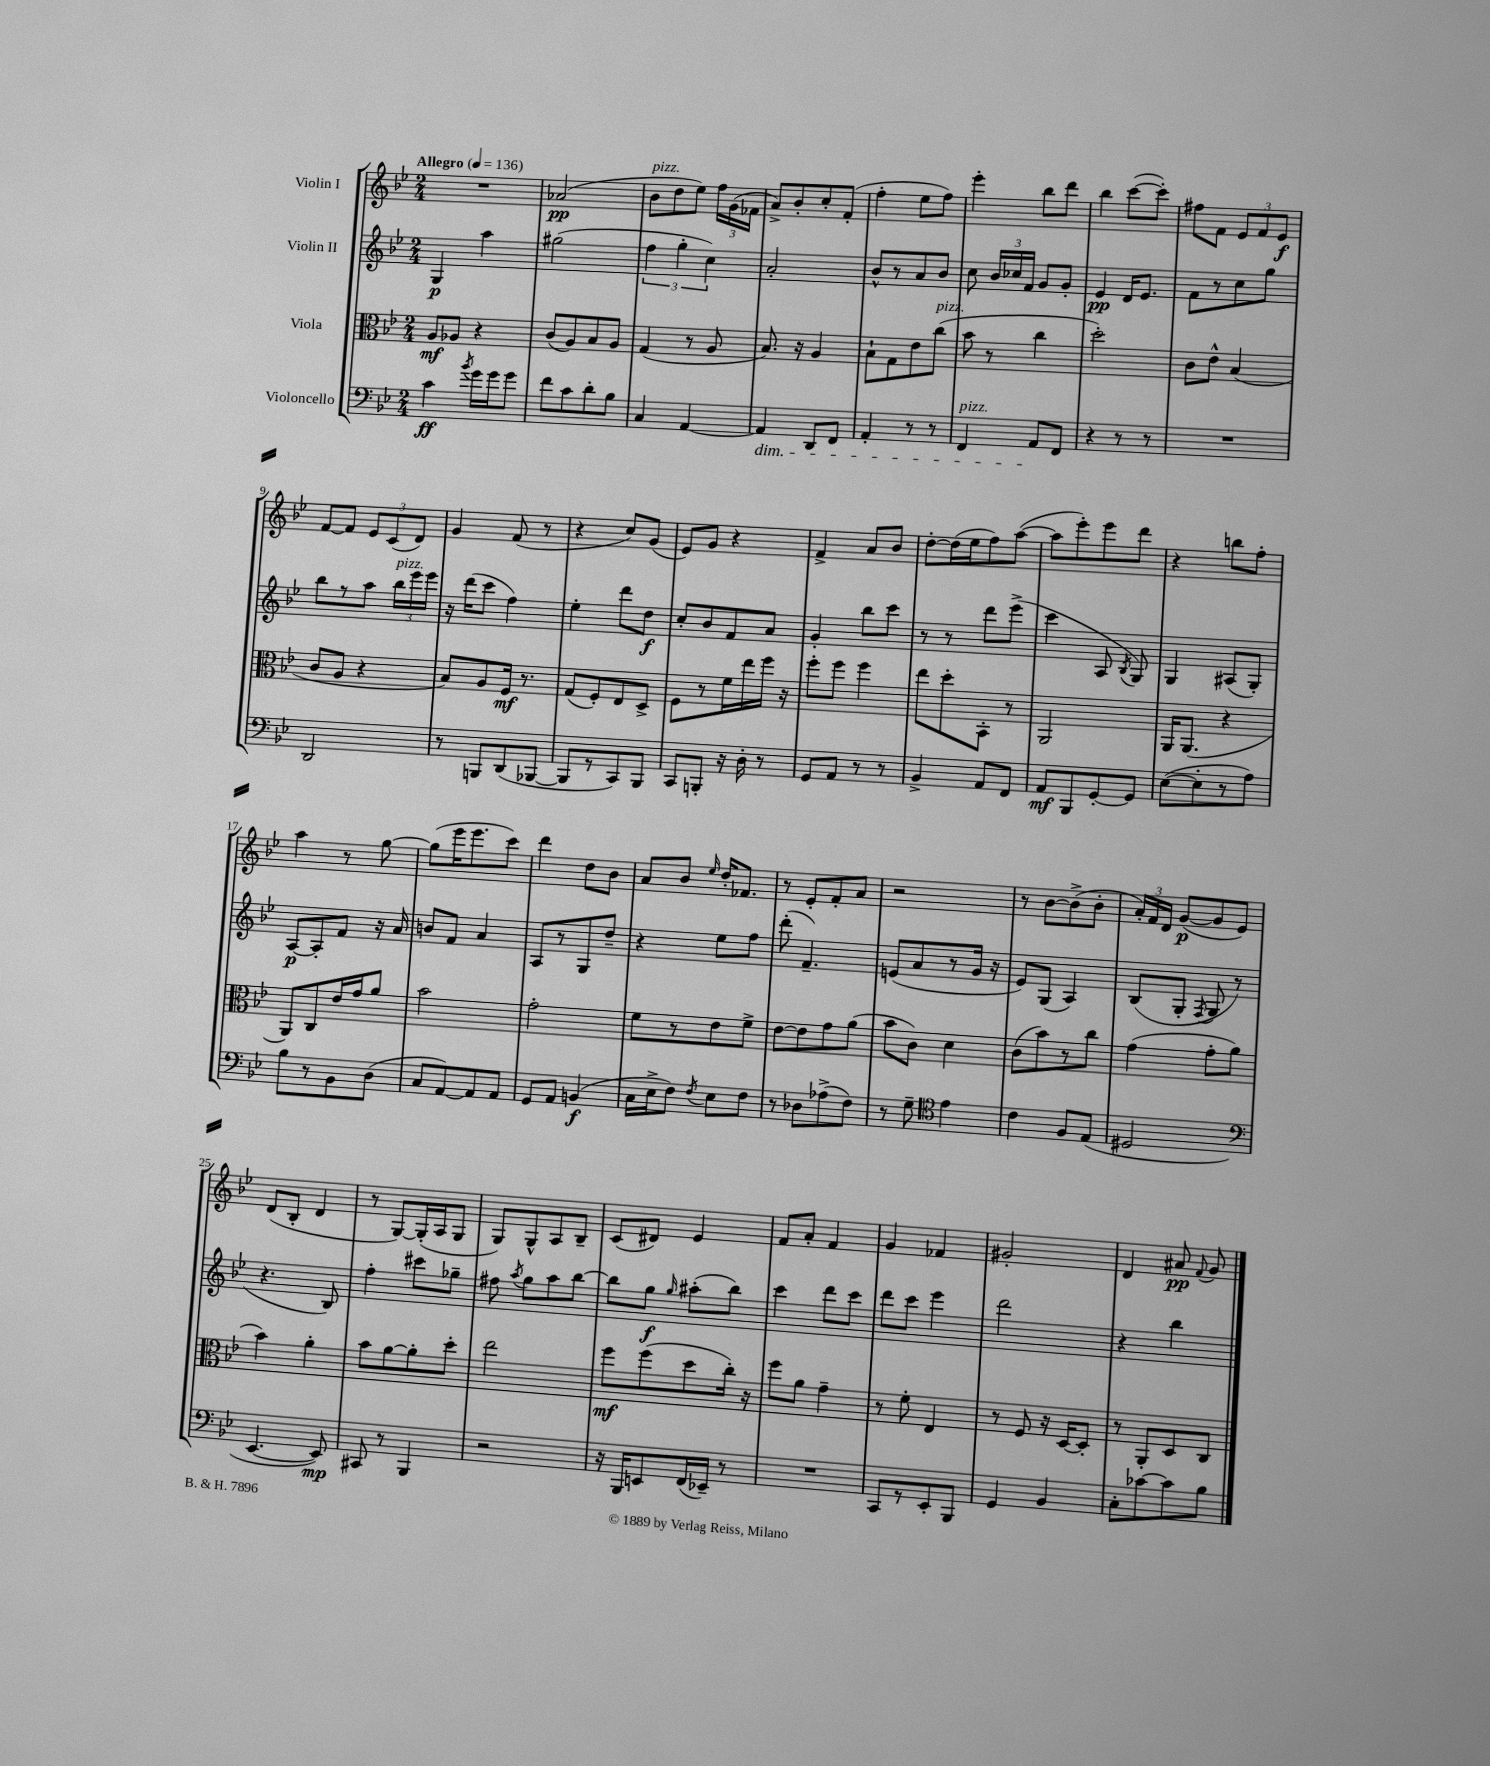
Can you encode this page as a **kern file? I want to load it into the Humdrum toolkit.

**kern	**dynam	**kern	**dynam	**kern	**dynam	**kern	**dynam
*part4	*part4	*part3	*part3	*part2	*part2	*part1	*part1
*staff4	*staff4	*staff3	*staff3	*staff2	*staff2	*staff1	*staff1
*I"Violoncello	*	*I"Viola	*	*I"Violin II	*	*I"Violin I	*
*clefF4	*	*clefC3	*	*clefG2	*	*clefG2	*
*k[b-e-]	*	*k[b-e-]	*	*k[b-e-]	*	*k[b-e-]	*
*M2/4	*	*M2/4	*	*M2/4	*	*M2/4	*
*MM136	*	*MM136	*	*MM136	*	*MM136	*
=1	=1	=1	=1	=1	=1	=1	=1
!	!	!	!	!	!	!LO:TX:a:B:t=Allegro	!
4c\	ff	8A/L	mf	4G/	p	2r	.
.	.	8A-X/J	.	.	.	.	.
8qb-/	.	.	.	.	.	.	.
16g\LL	.	4r	.	4aa\	.	.	.
16g\J	.	.	.	.	.	.	.
8g\J	.	.	.	.	.	.	.
=2	=2	=2	=2	=2	=2	=2	=2
8f\L	.	(8c/L	.	(2gg#X\	.	(2a-X/	pp
8c\	.	8A/)	.	.	.	.	.
8d'\	.	8B-/	.	.	.	.	.
8B-\J	.	8A/J	.	.	.	.	.
=3	=3	=3	=3	=3	=3	=3	=3
!	!	!	!	!	!	!LO:TX:a:i:t=pizz.	!
4C/	.	(4G/	.	6ff\	.	8b-\L	.
.	.	.	.	.	.	8dd\	.
.	.	.	.	6gg'\	.	.	.
[4AA/	.	8r	.	.	.	8ee-\J)	.
.	.	.	.	6cc\)	.	.	.
.	.	8A/	.	.	.	24ff\LL	.
.	.	.	.	.	.	(24g\	.
.	.	.	.	.	.	24f-X\JJ	.
=4	=4	=4	=4	=4	=4	=4	=4
!LO:TX:b:i:t=dim.	!	!	!	!	!	!	!
4AA/]	.	8.B-/)	.	2a'/	.	8a^/L)	.
.	.	.	.	.	.	8b-'/	.
.	.	16r	.	.	.	.	.
8DD/L	.	4A/	.	.	.	8cc'/	.
8FF/J	.	.	.	.	.	(8f'/J	.
=5	=5	=5	=5	=5	=5	=5	=5
4AA'/	.	8B-`\L	.	8b-^^/L	.	4ff'\	.
.	.	8G\	.	8r	.	.	.
8r	.	8e-\	.	8a/	.	8ee-\L	.
!	!	!LO:TX:a:i:t=pizz.	!	!	!	!	!
8r	.	(8cc\J	.	8b-/J	.	8ff\J)	.
=6	=6	=6	=6	=6	=6	=6	=6
!LO:TX:a:i:t=pizz.	!	!	!	!	!	!	!
4FF/	.	8b-\	.	8cc\	.	4eee-'\	.
.	.	8r	.	24b-/LL	.	.	.
.	.	.	.	24cc-X/	.	.	.
.	.	.	.	24f/JJ	.	.	.
8AA/L	.	4cc\	.	8g/L	.	8bb-\L	.
8FF/J	.	.	.	8g'/J	.	8ddd\J	.
=7	=7	=7	=7	=7	=7	=7	=7
4r	.	2dd'\)	.	4e-/	pp	4bb-\	.
8r	.	.	.	16d/KL	.	([8ccc\L	.
.	.	.	.	8.e-/J	.	.	.
8r	.	.	.	.	.	8ccc'\J])	.
=8	=8	=8	=8	=8	=8	=8	=8
2r	.	8c\L	.	8f\L	.	8ff#X\L	.
.	.	8e-^^\J	.	8r	.	8f\J	.
.	.	(4B-/	.	8cc\	.	12e-/L	.
.	.	.	.	.	.	12f/	.
.	.	.	.	8gg\J	.	.	.
.	.	.	.	.	.	12e-/J	f
!!LO:LB:g=z
=9	=9	=9	=9	=9	=9	=9	=9
2DD/	.	8c/L	.	8bb-\L	.	[8f/L	.
.	.	8A/J	.	8r	.	8f/J]	.
.	.	4r	.	8aa\J	.	12e-/L	.
.	.	.	.	.	.	(12c/	.
!	!	!	!	!LO:TX:a:i:t=pizz.	!	!	!
.	.	.	.	24bb-\LL	.	.	.
.	.	.	.	24eee-\	.	12d/J)	.
.	.	.	.	24eee-\JJ	.	.	.
=10	=10	=10	=10	=10	=10	=10	=10
8r	.	8B-/L)	.	16r	.	4g/	.
.	.	.	.	(16ddd\KL	.	.	.
8BBBn/L	.	8A/	.	8ccc\J	.	.	.
(8DD/	.	16F/Jk	mf	4ff\)	.	(8f/	.
.	.	8.r	.	.	.	.	.
[8BBB-X/J	.	.	.	.	.	8r	.
=11	=11	=11	=11	=11	=11	=11	=11
8BBB-/L]	.	(8G/L	.	4ee-'\	.	4r	.
8r	.	8F'/)	.	.	.	.	.
8CC/)	.	8E-/	.	8ddd\L	.	8cc/L)	.
8BBB-/J	.	8D^/J	.	8dd\J	f	(8g/J	.
=12	=12	=12	=12	=12	=12	=12	=12
8CC/L	.	8F\L	.	8cc'/L	.	8e-/L)	.
8BBBn'/J	.	8r	.	8b-/	.	8g/J	.
16r	.	16f\L	.	8f/	.	4r	.
16D'\	.	16ee-\	.	.	.	.	.
8r	.	16ff\JJ	.	8a/J	.	.	.
.	.	16r	.	.	.	.	.
=13	=13	=13	=13	=13	=13	=13	=13
8GG/L	.	8ff'\L	.	4g'/	.	4f^/	.
8AA/J	.	8ff\J	.	.	.	.	.
8r	.	4ff\	.	8bb-\L	.	8a/L	.
8r	.	.	.	8ccc\J	.	8b-/J	.
=14	=14	=14	=14	=14	=14	=14	=14
4BB-^/	.	8ee-\L	.	8r	.	[8dd'\L	.
.	.	8dd'\	.	8r	.	(16dd\L]	.
.	.	.	.	.	.	16ee-\J	.
8AA/L	.	8BB-'\J	.	8ddd\L	.	8ff\)	.
8FF/J	.	8r	.	(8eee-^\J	.	([8aa\J	.
=15	=15	=15	=15	=15	=15	=15	=15
8AA/L	mf	2AA/	.	4ccc\	.	8aa\L]	.
8BBB-/	.	.	.	.	.	8eee-'\)	.
[8GG'/	.	.	.	8A/	.	8eee-\	.
.	.	.	.	8qB-/	.	.	.
8GG/J]	.	.	.	8G/)	.	8ddd\J	.
=16	=16	=16	=16	=16	=16	=16	=16
([8E-\L	.	16AA/KL	.	4G/	.	4r	.
.	.	(8.AA/J	.	.	.	.	.
8E-'\]	.	.	.	.	.	.	.
8r	.	4r	.	(8A#X/L	.	8bbn\L	.
8A\J)	.	.	.	8G'/J)	.	8ff'\J	.
!!LO:LB:g=z
=17	=17	=17	=17	=17	=17	=17	=17
8B-\L	.	8AA/L)	.	[8A/L	p	4aa\	.
8r	.	8C/	.	8A'/]	.	.	.
8BB-\	.	16e-/L	.	8f/J	.	8r	.
.	.	16g/J	.	.	.	.	.
(8D\J	.	8a/J	.	16r	.	[8gg\	.
.	.	.	.	16a/	.	.	.
=18	=18	=18	=18	=18	=18	=18	=18
8C/L	.	2b-\	.	8bn/L	.	(8gg\L]	.
[8AA/)	.	.	.	8f/J	.	16eee-\K	.
.	.	.	.	.	.	8.eee-\	.
8AA/]	.	.	.	4a/	.	.	.
8AA/J	.	.	.	.	.	8ccc\J)	.
=19	=19	=19	=19	=19	=19	=19	=19
8GG/L	.	2g'\	.	8A/L	.	4ddd\	.
8AA/J	.	.	.	8r	.	.	.
(4BBn/	f	.	.	8G/	.	8dd\L	.
.	.	.	.	8dd~/J	.	8b-\J	.
=20	=20	=20	=20	=20	=20	=20	=20
16C\LL	.	8f\L	.	4r	.	8a/L	.
16E-^\J	.	.	.	.	.	.	.
8F\J)	.	8r	.	.	.	8b-/J	.
8qF/	.	.	.	.	.	16qqee-/	.
8E-\L	.	8e-\	.	8ee-\L	.	16dd'/KL	.
.	.	.	.	.	.	8.f-X/J	.
8F\J	.	8f^\J	.	8ff\J	.	.	.
=21	=21	=21	=21	=21	=21	=21	=21
8r	.	[8e-\L	.	(8ddd'\	.	8r	.
8D-X\L	.	8e-\]	.	4.f~/)	.	8e-'/L	.
(8A-X^\	.	8g\	.	.	.	8f'/	.
8F\J)	.	(8a\J	.	.	.	8a/J	.
=22	=22	=22	=22	=22	=22	=22	=22
8r	.	8b-\L	.	(8en/L	.	2r	.
8G~\	.	8c\J)	.	8a/	.	.	.
*clefC4	*	*	*	*	*	*	*
4e-\	.	4d\	.	8r	.	.	.
.	.	.	.	16g/Jk	.	.	.
.	.	.	.	16r	.	.	.
=23	=23	=23	=23	=23	=23	=23	=23
4c\	.	(8c\L	.	8e-/L)	.	8r	.
.	.	8b-\)	.	(8G/J	.	[8b-\L	.
8F/L	.	8r	.	4A/)	.	(8b-^\]	.
(8E-/J	.	8cc\J	.	.	.	8b-'\J	.
=24	=24	=24	=24	=24	=24	=24	=24
2D#X/	.	(4g\	.	(8B-/L	.	24a'/LL)	.
.	.	.	.	.	.	24f/	.
.	.	.	.	.	.	24d/JJ	.
.	.	.	.	8G'/J	.	([8g/L	p
.	.	.	.	8qF/	.	.	.
.	.	8g'\L	.	8G/	.	8g/]	.
.	.	8a\J	.	8r	.	8e-/J)	.
!!LO:LB:g=z
=25	=25	=25	=25	=25	=25	=25	=25
*clefF4	*	*	*	*	*	*	*
[4.EE-/	.	4b-\)	.	4.r	.	(8d/L	.
.	.	.	.	.	.	8B-'/J	.
.	.	4a'\	.	.	.	4d/	.
8EE-/])	mp	.	.	8B-/)	.	.	.
=26	=26	=26	=26	=26	=26	=26	=26
8CC#X/	.	8b-\L	.	4ff'\	.	8r	.
8r	.	[8a\	.	.	.	[8G/L)	.
4BBB-/	.	8a'\]	.	8ccc#X\L	.	(16G'/L]	.
.	.	.	.	.	.	16A/J	.
.	.	8dd'\J	.	8gg-X~\J	.	8G/J	.
=27	=27	=27	=27	=27	=27	=27	=27
2r	.	2ee-\	.	8ff#X\	.	8G/L)	.
.	.	.	.	8qaa/	.	.	.
.	.	.	.	8gg\L	.	8G^^/	.
.	.	.	.	8aa\	.	8A/	.
.	.	.	.	[8bb-\J	.	8B-~/J	.
=28	=28	=28	=28	=28	=28	=28	=28
16r	.	8ff\L	mf	8bb-\L]	.	(8c/L	.
16BBB-/KL	.	.	.	.	.	.	.
8EEn/	.	(8ff\	.	8gg\J	f	8d#X/J)	.
.	.	.	.	16qqgg/	.	.	.
(16FF/L	.	8dd\	.	(8aa#X'\L	.	4e-/	.
16EE-X~/JJ)	.	.	.	.	.	.	.
8r	.	16cc'\Jk)	.	8bb-\J)	.	.	.
.	.	16r	.	.	.	.	.
=29	=29	=29	=29	=29	=29	=29	=29
2r	.	8ff\L	.	4ccc\	.	8f/L	.
.	.	8a\J	.	.	.	8a'/J	.
.	.	4g~\	.	8ddd\L	.	4f/	.
.	.	.	.	8ccc\J	.	.	.
=30	=30	=30	=30	=30	=30	=30	=30
8CC/L	.	8r	.	8ddd\L	.	4g/	.
8r	.	8f'\	.	8ccc\J	.	.	.
8EE-'/	.	4E-/	.	4eee-\	.	4f-X/	.
8BBB-/J	.	.	.	.	.	.	.
=31	=31	=31	=31	=31	=31	=31	=31
4GG/	.	8r	.	2ddd\	.	2g#X'/	.
.	.	8F/	.	.	.	.	.
4BB-/	.	16r	.	.	.	.	.
.	.	[16D/KL	.	.	.	.	.
.	.	8D'/J]	.	.	.	.	.
=32	=32	=32	=32	=32	=32	=32	=32
8C'\L	.	8r	.	4r	.	4d/	.
[8c-X\	.	8AA'/L	.	.	.	.	.
8c-\]	.	8D/	.	4bb-\	.	8a#X/	pp
.	.	.	.	.	.	8qqf/	.
8B-\J	.	8C/J	.	.	.	8g/	.
==	==	==	==	==	==	==	==
*-	*-	*-	*-	*-	*-	*-	*-
